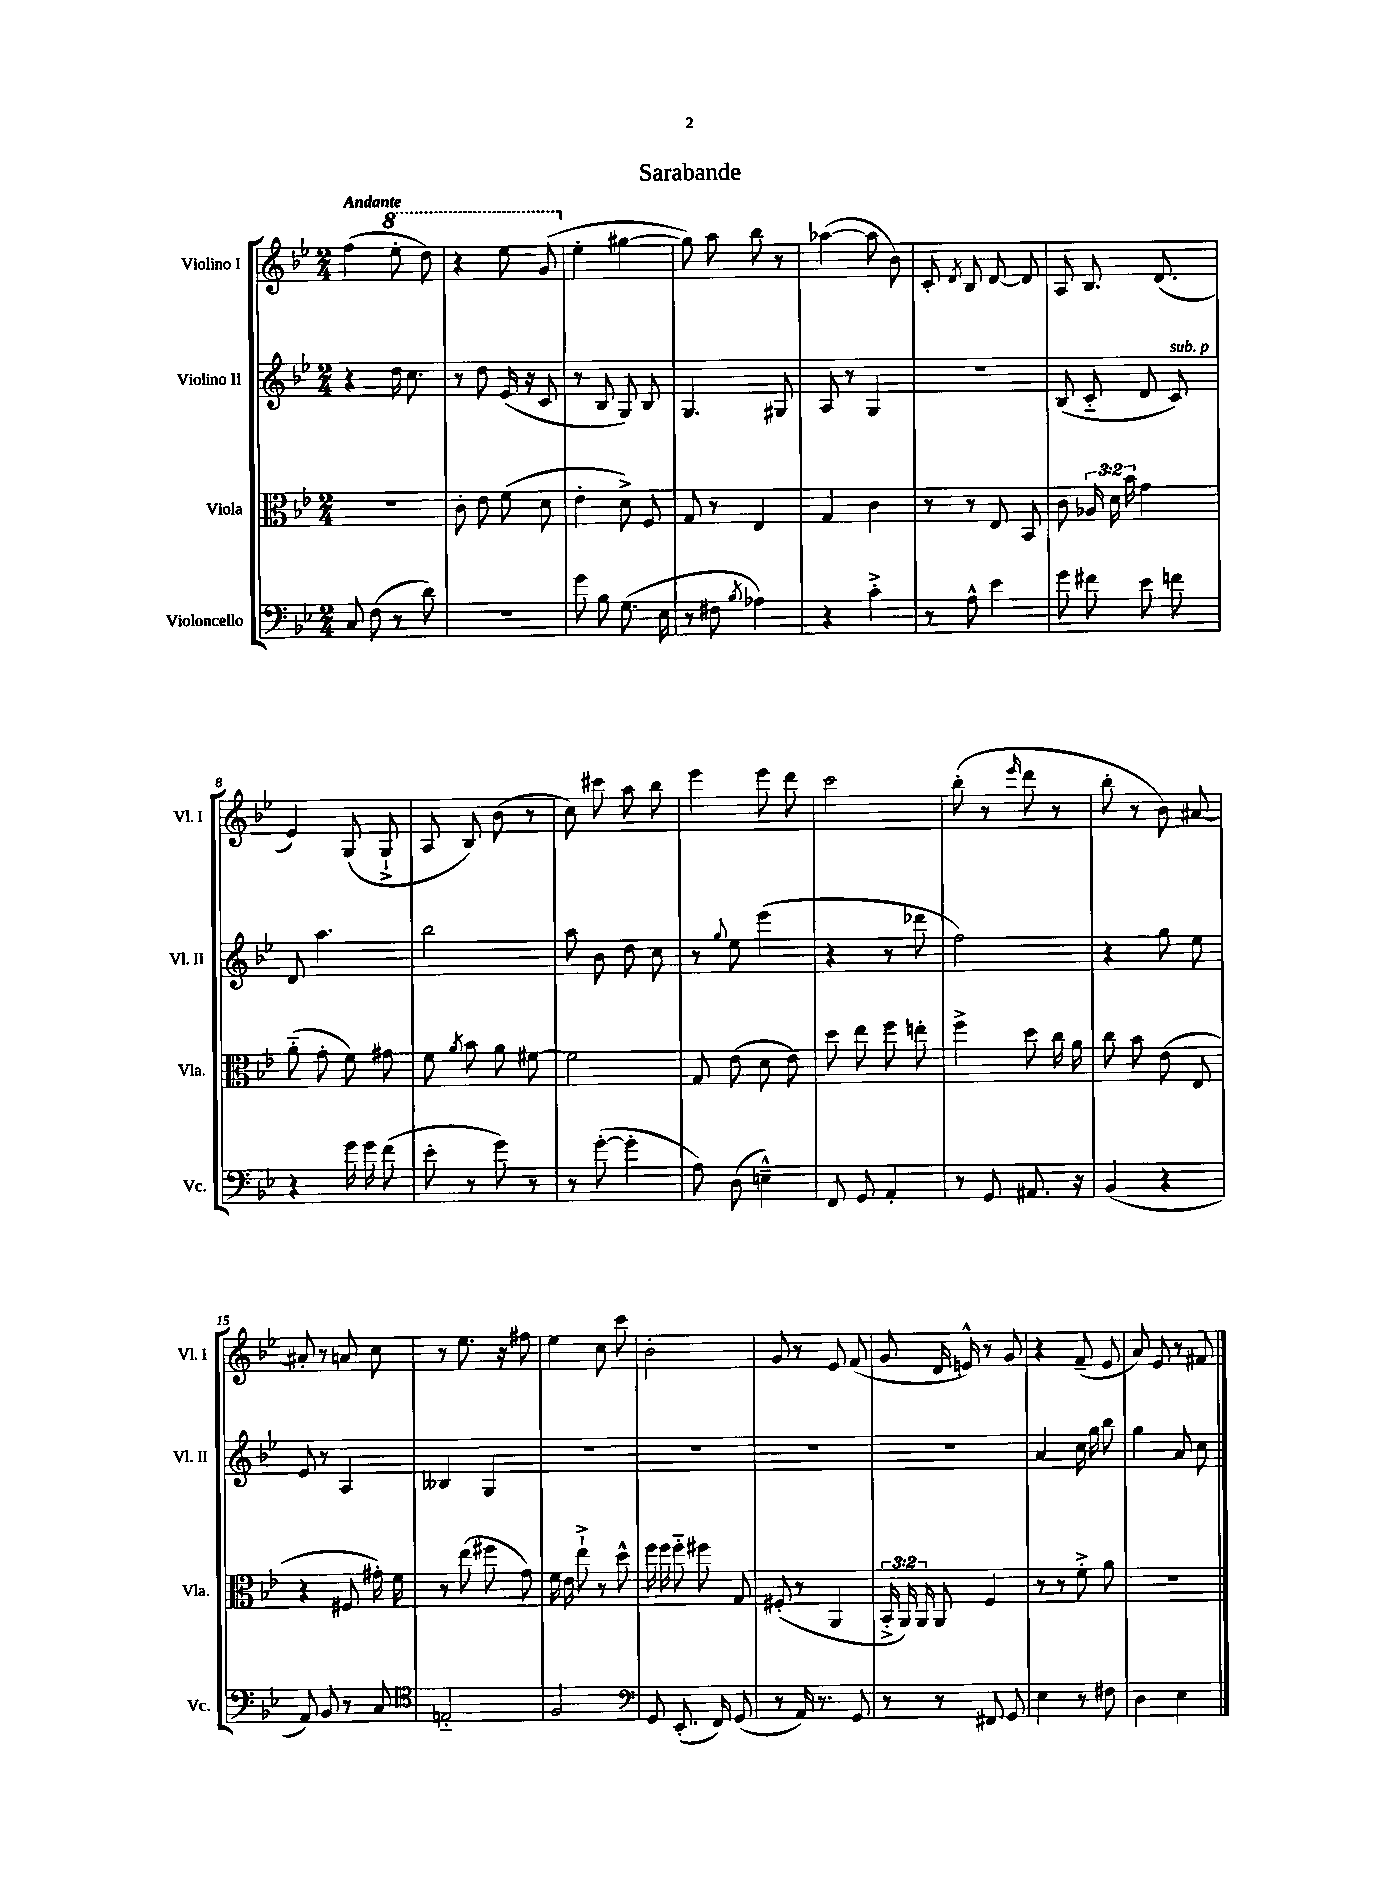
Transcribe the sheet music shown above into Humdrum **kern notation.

**kern	**kern	**kern	**kern
*staff4	*staff3	*staff2	*staff1
*clefF4	*clefC3	*clefG2	*clefG2
*k[b-e-]	*k[b-e-]	*k[b-e-]	*k[b-e-]
*M2/4	*M2/4	*M2/4	*M2/4
8C/	2r	4r	(4ff\
(8F\	.	.	.
8r	.	16dd\	8eee-'\
.	.	8.cc\	.
8d\)	.	.	8ddd\)
=	=	=	=
2r	8c'\	8r	4r
.	8e-\	8dd\	.
.	(8f\	(16e-/	8eee-\
.	.	16r	.
.	8d\	8c/	(8gg/
=	=	=	=
8g\	4e-'\	8r	4ee-'\
8B-\	.	8B-/	.
(8.G\	8d^\)	8G/)	[4gg#\
.	8F/	8B-/	.
16E-\	.	.	.
=	=	=	=
8r	8G/	4.G/	8gg#\])
8F#\	8r	.	8aa\
8qB-/	.	.	.
4A-\)	4E-/	.	8bb-\
.	.	8G#/	8r
=	=	=	=
4r	4G/	8A/	([4aa-\
.	.	8r	.
4c'^\	4c\	4G/	8aa-\]
.	.	.	8b-\)
=	=	=	=
8r	8r	2r	8c'/
.	.	.	8qd/
8A^^\	8r	.	8B-/
4e-\	8E-/	.	[8d/
.	8BB-/	.	8d/]
=	=	=	=
8g\	8c\	(8B-/	8A/
8f#\	24A-/	8c'~/	8.B-/
.	24d\	.	.
.	24b-\	.	.
8e-\	4g\	8d/	.
.	.	.	(8.d/
8f\	.	8c/)	.
=	=	=	=
4r	(8a'~\	8d/	4e-/)
.	8g'\	4.aa\	.
16g\	8f\)	.	(8G/
16g\	.	.	.
(8f\	8g#\	.	8G`^/
=	=	=	=
8e-'\	8f\	2bb-\	8A/
.	8qa/	.	.
8r	8b-\	.	8B-/)
8g\)	8a\	.	(8b-\
8r	[8f#\	.	8r
=	=	=	=
8r	2f#\]	8aa\	8cc\)
([8g'\	.	8b-\	8ccc#\
4g'\]	.	8dd\	8aa\
.	.	8cc\	8bb-\
=	=	=	=
8A\)	8G/	8r	4eee-\
.	.	8qqgg/	.
(8D\	(8e-\	8ee-\	.
4E~^^\)	8d\	(4eee-\	8eee-\
.	8e-\)	.	8ddd\
=	=	=	=
8FF/	8dd\	4r	2ccc\
8GG/	8ee-\	.	.
4AA'/	8ff\	8r	.
.	8ee'\	8ddd-\	.
=	=	=	=
8r	4ff^\	2ff\)	(8bb-'\
8GG/	.	.	8r
.	.	.	16qqeee-/
8.AA#/	8dd\	.	8ddd\
.	16cc\	.	8r
16r	16a\	.	.
=	=	=	=
(4BB-/	8cc\	4r	8bb-'\
.	8b-\	.	8r
4r	(8e-\	8gg\	8b-\)
.	8E-/	8ee-\	[8a#/
=	=	=	=
8AA/)	4r	8e-/	8a#'/]
8BB-/	.	8r	8r
8r	8F#/	4A/	8a/
8C/	16g#'\)	.	8cc\
.	16f\	.	.
=	=	=	=
*clefC4	*	*	*
2E'~/	8r	4B--/	8r
.	(8ee-\	.	8.ee-\
.	8ff#\	4G/	.
.	.	.	16r
.	8g\)	.	8ff#\
=	=	=	=
2F/	16f\	2r	4ee-\
.	16e-\	.	.
.	8ee-`^\	.	.
.	8r	.	8cc\
.	8dd^^\	.	8ccc\
=	=	=	=
*clefF4	*	*	*
8GG/	16ff\	2r	2b-'\
.	16ff\	.	.
(8.EE-'/	8ff'~\	.	.
.	8ff#\	.	.
16FF/)	.	.	.
(8GG/	8G/	.	.
=	=	=	=
8r	(8F#'/	2r	8g/
16AA/)	8r	.	8r
8.r	.	.	.
.	4AA/	.	8e-/
8GG/	.	.	(8f/
=	=	=	=
8r	24BB-'^/	2r	8g/
.	24AA/)	.	.
.	24AA/	.	.
8r	8AA/	.	16d/
.	.	.	16e^^/)
8FF#/	4F/	.	8r
8GG/	.	.	8g/
=	=	=	=
4E-\	8r	4a/	4r
.	8r	.	.
8r	8f'^\	16cc\	(8f~/
.	.	16gg\	.
8F#\	8a\	8bb-\	8e-/
=	=	=	=
4D\	2r	4gg\	8a/)
.	.	.	8e-/
4E-\	.	8a/	8r
.	.	8cc\	8f#/
==	==	==	==
*-	*-	*-	*-
